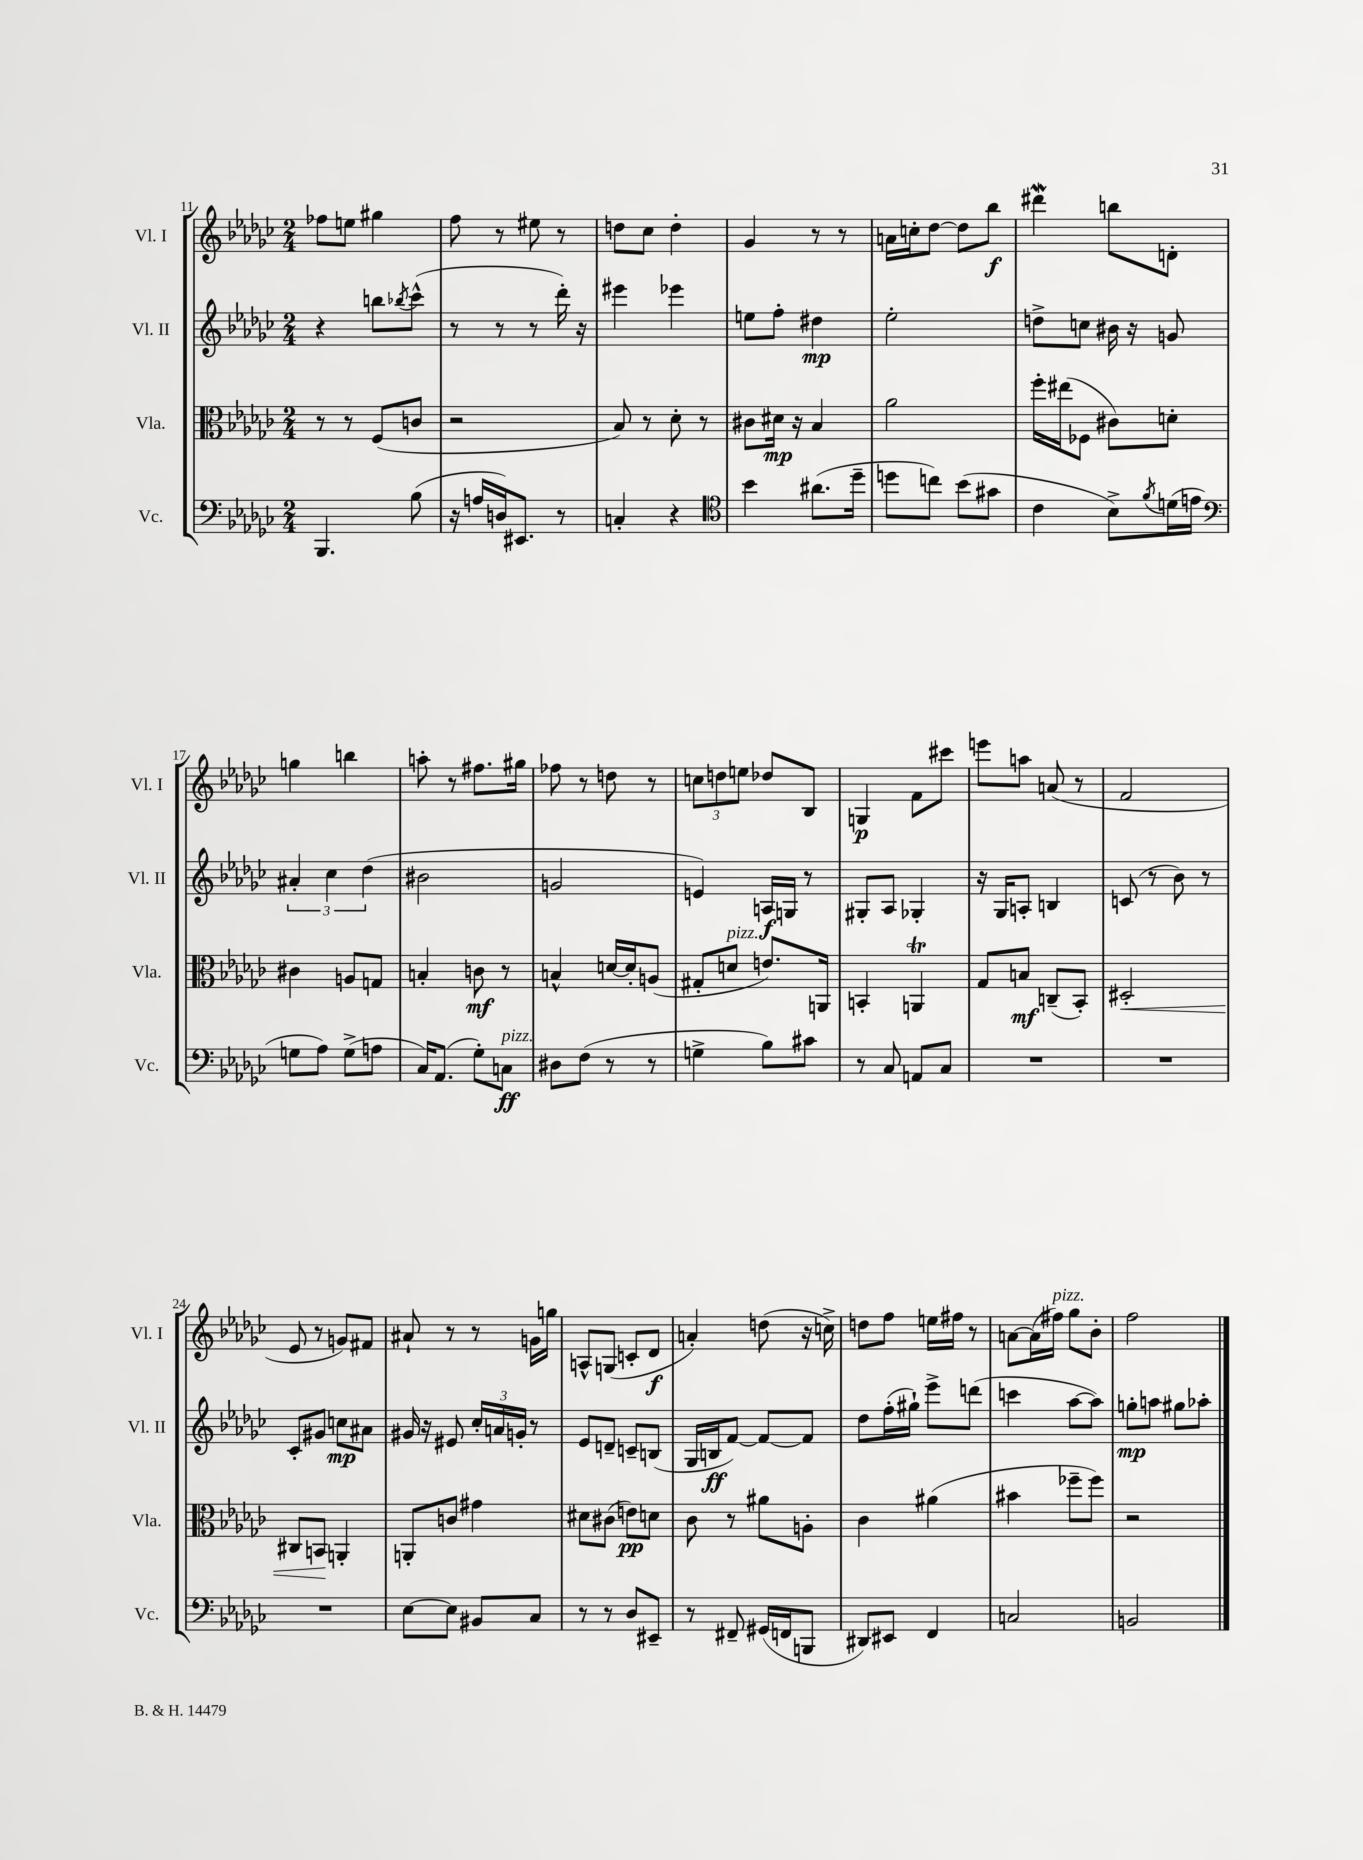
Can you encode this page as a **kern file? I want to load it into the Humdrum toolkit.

**kern	**kern	**kern	**kern
*staff4	*staff3	*staff2	*staff1
*clefF4	*clefC3	*clefG2	*clefG2
*k[b-e-a-d-g-c-]	*k[b-e-a-d-g-c-]	*k[b-e-a-d-g-c-]	*k[b-e-a-d-g-c-]
*M2/4	*M2/4	*M2/4	*M2/4
4.BBB-	8r	4r	8ff-
.	8r	.	8ee
.	(8F	8bb	4gg#
.	.	8qbb-	.
(8B-	8c	(8ccc-^^	.
=	=	=	=
16r	2r	8r	8ff
16A	.	.	.
16D)	.	8r	8r
8.EE#	.	.	.
.	.	8r	8ee#
8r	.	16ddd-')	8r
.	.	16r	.
=	=	=	=
4C'	8B-)	4eee#	8dd
.	8r	.	8cc-
4r	8d-'	4eee-	4dd'
.	8r	.	.
=	=	=	=
*clefC4	*	*	*
4b-	8c#	8ee	4g-
.	16d#	8ff'	.
.	16r	.	.
(8.a#	4B-	4dd#	8r
.	.	.	8r
16dd-~	.	.	.
=	=	=	=
8dd	2a-	2ee-'	16a
.	.	.	16cc'
8cc)	.	.	[8dd-
(8b-	.	.	8dd-]
8g#	.	.	8bb-
=	=	=	=
4c-	16ff'	8dd^	4ddd#
.	(16ee#	.	.
.	8F-	8cc	.
8B-^)	8c#)	16b#	8bb
.	.	16r	.
8qf	.	.	.
(16d	8d'	8g	8d'
16e	.	.	.
=	=	=	=
*clefF4	*	*	*
8G	4c#	6a#'	4gg
8A-)	.	.	.
.	.	6cc-	.
(8G^	8A	.	4bb
.	.	(6dd-	.
8A	8G	.	.
=	=	=	=
16C-)	4B'	2b#	8aa'
(8.AA-	.	.	.
.	.	.	8r
8G-')	8c	.	8.ff#
8C	8r	.	.
.	.	.	16gg#
=	=	=	=
8D#	4B^^	2g	8ff-
(8F	.	.	8r
8r	[16d	.	8dd
.	16d']	.	.
8r	(8A	.	8r
=	=	=	=
4G^	8G#'	4e)	12cc
.	.	.	12dd
.	8d	.	.
.	.	.	12ee
8B-)	8.e)	16A	8dd-
.	.	16G	.
8c#	.	8r	8B-
.	16AA	.	.
=	=	=	=
8r	4BB'	8G#'	4G
8C-	.	8A-	.
8AA	4AA	4G-'	8f
8C-	.	.	8ccc#
=	=	=	=
2r	8G-	16r	8eee
.	.	16G-	.
.	8B	8A'	8aa
.	(8C~	4B	(8a
.	8BB-')	.	8r
=	=	=	=
2r	2D#'	(8c	2f
.	.	8r	.
.	.	8b-)	.
.	.	8r	.
=	=	=	=
2r	8C#	8c-'	8e-
.	8BB	8g#	8r
.	4AA'	8cc	8g)
.	.	8a#	8f#
=	=	=	=
[8E-	8AA'	16g#	8a#`
.	.	16r	.
8E-]	8c	8e#	8r
8BB#	4g#	24cc-'	8r
.	.	24a	.
.	.	24g'	.
8C-	.	8r	16g
.	.	.	16gg
=	=	=	=
8r	8d#	8e-	8A^^
8r	(8c#	8d~	(8G
8D-	8e)	8c~	8c'
8EE#~	8d	(8B	8d-
=	=	=	=
8r	8c-	16G-	4a')
.	.	16B	.
8FF#~	8r	[8f)	.
(16GG#	8a#	8f_	(8dd
16FF	.	.	.
8BBB	8A'	8f]	16r
.	.	.	16cc^)
=	=	=	=
8DD#)	4c-	8dd-	8dd
8EE#	.	(16ff'	8ff
.	.	16gg#`)	.
4FF	(4a#	8eee-^	16ee
.	.	.	16ff#
.	.	(8ddd	8r
=	=	=	=
2C	4b#	4ccc	[8a
.	.	.	(16a]
.	.	.	16ff#)
.	8ff-~	[8aa-	8gg-
.	8ff-)	8aa-])	8b-'
=	=	=	=
2BB	2r	8gg'	2ff
.	.	8aa	.
.	.	8gg#	.
.	.	8aa-'	.
==	==	==	==
*-	*-	*-	*-
